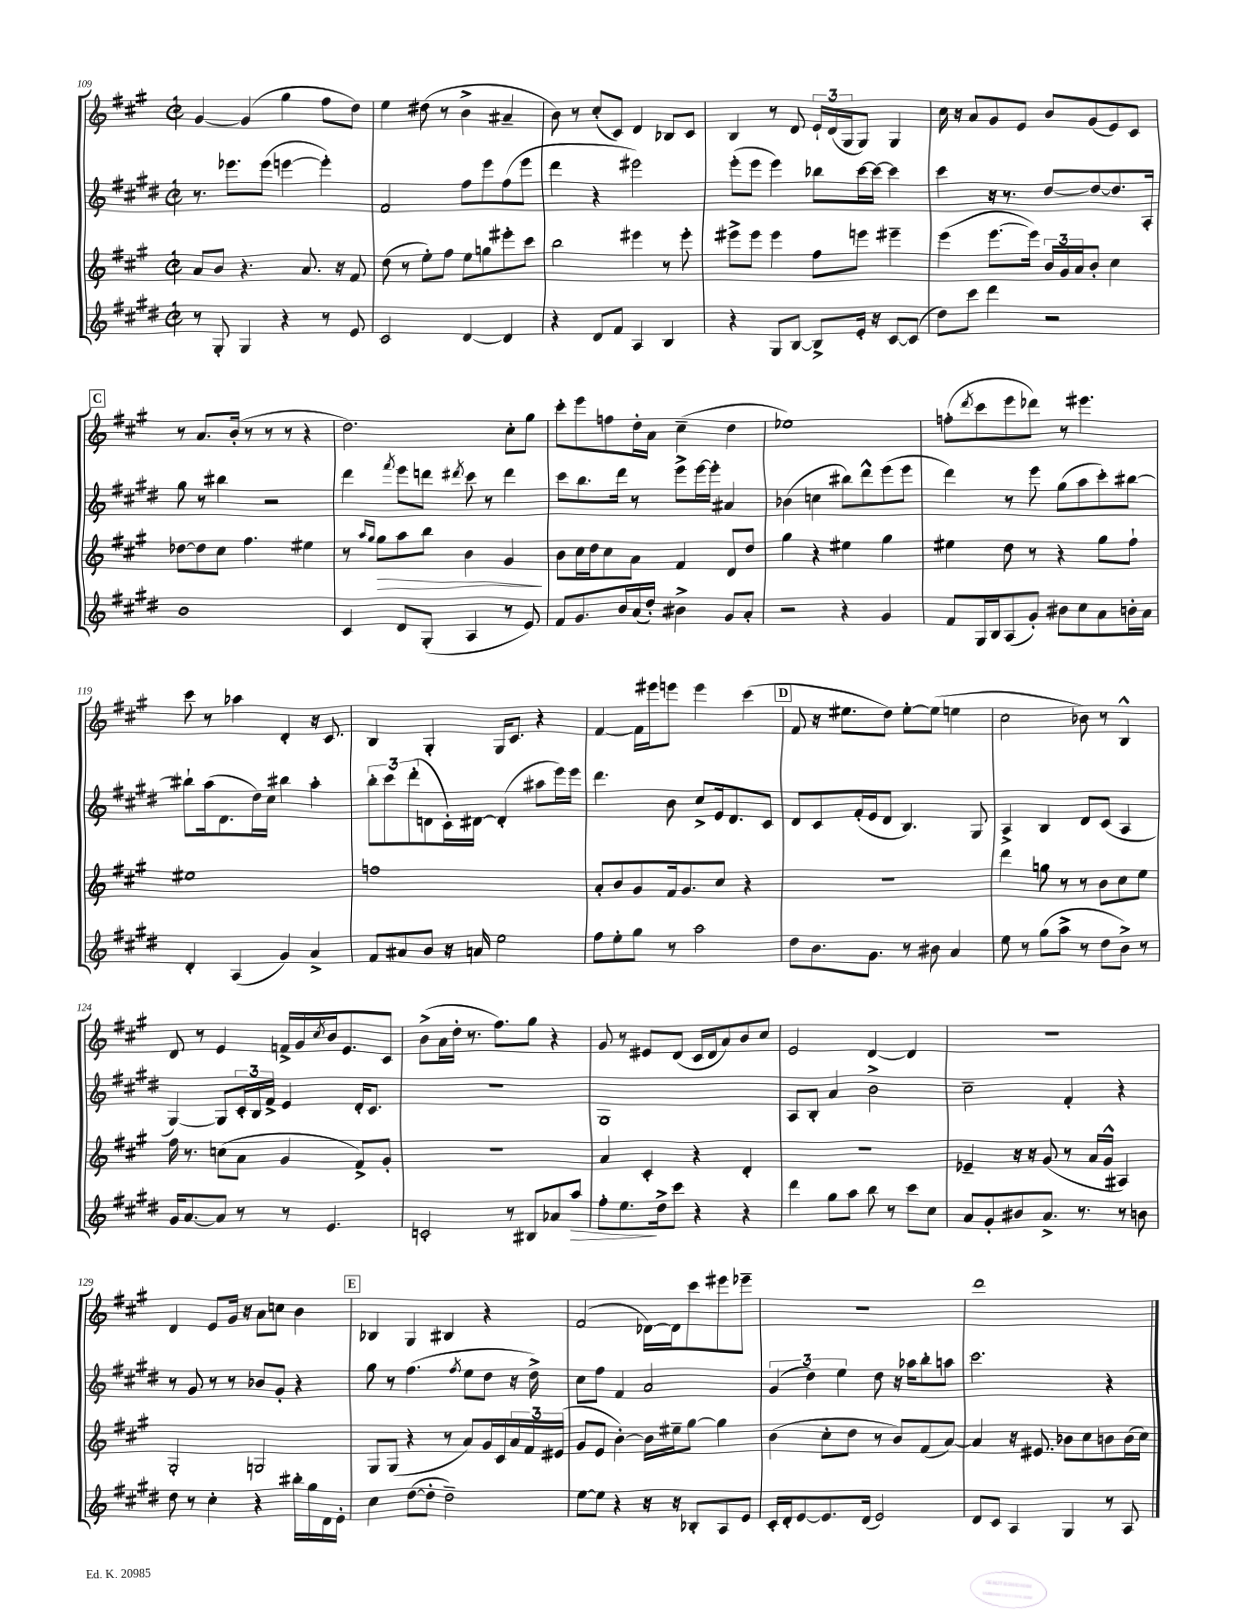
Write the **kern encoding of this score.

**kern	**dynam	**kern	**dynam	**kern	**kern
*part4	*part4	*part3	*part3	*part2	*part1
*staff4	*staff4	*staff3	*staff3	*staff2	*staff1
*clefG2	*	*clefG2	*	*clefG2	*clefG2
*k[f#c#g#d#]	*	*k[f#c#g#]	*	*k[f#c#g#d#]	*k[f#c#g#]
*M2/2	*	*M2/2	*	*M2/2	*M2/2
*met(c|)	*	*met(c|)	*	*met(c|)	*met(c|)
=109	=109	=109	=109	=109	=109
8r	.	8a/L	.	8.r	[4g#/
8G#'/	.	8b/J	.	.	.
.	.	.	.	8.eee-X\L	.
4G#/	.	4.r	.	.	(4g#/]
.	.	.	.	(8eee-\J	.
4r	.	.	.	[4eeen\	4gg#\
.	.	8.a/	.	.	.
8r	.	.	.	4eee'\])	8ff#\L
.	.	16r	.	.	.
8e/	.	8f#/	.	.	8dd\J)
=110	=110	=110	=110	=110	=110
2c#/	.	(8dd\	.	2f#/	4ee\
.	.	8r	.	.	.
.	.	8ee'\L)	.	.	(8dd#X\
.	.	8ff#\J	.	.	8r
[4d#/	.	8ee\L	.	8ff#\L	4b^\
.	.	8ggn\	.	8eee\	.
4d#/]	.	8eee#X'\	.	(8ff#\	4a#X~/
.	.	8ccc#\J	.	8eee\J	.
=111	=111	=111	=111	=111	=111
4r	.	2bb\	.	4ddd#\	8b\)
.	.	.	.	.	8r
8d#/L	.	.	.	4r	(8cc#'/L
8f#/J	.	.	.	.	8c#/J)
4A/	.	4eee#X\	.	2eee#X\)	4d/
4B/	.	8r	.	.	8B-X/L
.	.	8eee#'\	.	.	8c#/J
=112	=112	=112	=112	=112	=112
4r	.	8eee#X^\L	.	(8eee'\L	4B/
.	.	8eee#\J	.	8eee\J	.
8G#/L	.	4eee#\	.	4eee\)	8r
[8B/J	.	.	.	.	8d/
8B^/L]	.	8ff#\L	.	8bb-X\L	24e`/LL
.	.	.	.	.	(24d/
.	.	.	.	.	24G#/J
16e'/Jk	.	8eeen\J	.	[16ccc#\L	8G#/J)
16r	.	.	.	16ccc#\JJ_	.
[8c#/L	.	4eee#X~\	.	4ccc#\]	4G#/
(8c#/J]	.	.	.	.	.
=113	=113	=113	=113	=113	=113
8dd#\L)	.	(4eee\	.	4ccc#\	16cc#\
.	.	.	.	.	16r
8ccc#\J	.	.	.	.	8a/L
4ddd#\	.	[8.eee\L	.	16r	8g#/
.	.	.	.	8.r	.
.	.	.	.	.	8e/J
.	.	16eee\Jk])	.	.	.
2r	.	24b/LL	.	[8dd#/L	8b/L
.	.	24g#/	.	.	.
.	.	24a/J	.	.	.
.	.	8b'/J	.	8dd#/_	(8g#/
.	.	4cc#\	.	8.dd#/]	8e/)
.	.	.	.	.	8c#/J
.	.	.	.	16A'/Jk	.
!!LO:LB:g=z
!!LO:REH:place=s1:t=C
=114	=114	=114	=114	=114	=114
1b	.	[8dd-X\L	.	8gg#\	8r
.	.	8dd-\]	.	8r	8.a/L
.	.	8cc#\J	.	4bb#X\	.
.	.	.	.	.	(16b'/Jk
.	.	4.ff#\	.	.	8r
.	.	.	.	2r	8r
.	.	.	.	.	8r
.	.	4ee#X\	.	.	4r
=115	=115	=115	=115	=115	=115
4c#/	.	8r	.	4ddd#\	2.dd\)
.	.	16qqaa/LL	.	.	.
.	.	16qqgg#/JJ	.	.	.
!	!	!	!LO:HP:b	!	!
.	.	8gg#\L	>	.	.
.	.	.	.	8qfff#/	.
8d#/L	.	8aa\	.	8eee\L	.
(8G#'/J	.	8bb\J	.	8dddn\J	.
.	.	.	.	8qddd#X/	.
4A/	.	4b\	.	8ccc#\	.
.	.	.	.	8r	.
8r	.	4g#/	.	4ddd#\	8cc#'\L
8e/)	.	.	.	.	8gg#\J
.	.	.	]	.	.
=116	=116	=116	=116	=116	=116
8f#/L	.	8b\L	.	8ccc#\L	8ccc#'\L
8.g#/	.	16cc#\L	.	8.bb\	8eee\
.	.	16dd\J	.	.	.
.	.	8cc#\	.	.	8ffn\
16b/L	.	.	.	16ddd#\Jk	.
(16a/	.	8a\J	.	8r	16dd'\L
16dd#'/JJ)	.	.	.	.	16a\JJ
4b#X^\	.	4f#/	.	8eee^\L	(4cc#~\
.	.	.	.	[16eee\L	.
.	.	.	.	16eee'\JJ]	.
8g#/L	.	8d/L	.	4a#X/	4dd\
8a'/J	.	8dd/J	.	.	.
=117	=117	=117	=117	=117	=117
2r	.	4gg#\	.	(4b-X\	1ee-X)
.	.	4r	.	4ccn\	.
4r	.	4ee#X\	.	8bb#X\L)	.
.	.	.	.	8ddd#^^\	.
4g#/	.	4gg#\	.	(8eee\	.
.	.	.	.	8eee\J	.
=118	=118	=118	=118	=118	=118
8f#/L	.	4ee#X\	.	4ddd#\)	(8ffn'\L
.	.	.	.	.	8qddd/
16G#/L	.	.	.	.	8ccc#\
16B/J	.	.	.	.	.
(8A/	.	8dd\	.	8r	8eee\
8g#'/J)	.	8r	.	8eee\	8ddd-X\J)
8b#X\L	.	4r	.	(8gg#\L	8r
8cc#\	.	.	.	8aa\	4.eee#X\
8a\	.	8gg#\L	.	8ccc#'\)	.
16bn'\L	.	8ff#`\J	.	[8bb#X\J	.
16a\JJ	.	.	.	.	.
!!LO:LB:g=z
=119	=119	=119	=119	=119	=119
4d#'/	.	1ee#X	.	8bb#X`\L]	8ccc#\
.	.	.	.	(16aa\k	8r
.	.	.	.	8.d#\	.
(4A/	.	.	.	.	4aa-X\
.	.	.	.	16dd#\L)	.
.	.	.	.	16cc#\JJ	.
4g#/)	.	.	.	4bb#X\	4d'/
4a^/	.	.	.	4aa'\	16r
.	.	.	.	.	8.c#/
=120	=120	=120	=120	=120	=120
8f#/L	.	1ffn	.	12bb'\L	4B/
.	.	.	.	12ccc#\	.
8a#X/	.	.	.	.	.
.	.	.	.	(12ddd#'\	.
8b/J	.	.	.	8dn\	4G#'/
16r	.	.	.	16c#'\L)	.
16an/	.	.	.	[16d#X\JJ	.
2ee\	.	.	.	(4d#'/]	16G#/KL
.	.	.	.	.	8.c#/J
.	.	.	.	8aa#X\L	4r
.	.	.	.	16eee\L)	.
.	.	.	.	16eee\JJ	.
=121	=121	=121	=121	=121	=121
8ff#\L	.	8a'/L	.	4.ddd#\	[4f#/
8ee'\	.	8b/	.	.	.
8gg#\J	.	8g#/	.	.	16f#\LL]
.	.	.	.	.	16eee#X\J
8r	.	16f#/k	.	8b\	8eeen\J
.	.	8.g#/	.	.	.
2aa\	.	.	.	8cc#^/L	4eee\
.	.	8cc#/J	.	16e/k	.
.	.	.	.	8.d#/	.
.	.	4r	.	.	(4ccc#\
.	.	.	.	8c#/J	.
!!LO:REH:place=s1:t=D
=122	=122	=122	=122	=122	=122
8dd#\L	.	1r	.	8d#/L	8f#/
8.b\	.	.	.	8c#/	16r
.	.	.	.	.	8.ee#X\L
.	.	.	.	(16f#'/L	.
8.g#\J	.	.	.	16e/J	.
.	.	.	.	8d#/J	8dd\J)
8r	.	.	.	4.B/)	[8ee#'\L
8b#X\	.	.	.	.	(8ee#\J]
4a/	.	.	.	.	4een\
.	.	.	.	8G#/	.
=123	=123	=123	=123	=123	=123
8ee\	.	4ddd\	.	4A^/	2cc#\
8r	.	.	.	.	.
(8gg#\L	.	8ggn\	.	4B/	.
8aa^\J	.	8r	.	.	.
8r	.	8r	.	8d#/L	8b-X\)
8dd#\L	.	8b\L	.	(8c#/J	8r
8b^\J)	.	8cc#\	.	4A/	4B^^/
8r	.	8ee\J	.	.	.
!!LO:LB:g=z
=124	=124	=124	=124	=124	=124
16g#/KL	.	16ff#\	.	[4G#/)	8d/
[8.a/	.	8.r	.	.	.
.	.	.	.	.	8r
8a/J]	.	(8ccn\L	.	8G#/L]	4e/
8r	.	8a\J	.	24c#'/L	.
.	.	.	.	24B/	.
.	.	.	.	24f#^/JJ	.
8r	.	4g#/	.	4e/	16fn^/LL
.	.	.	.	.	16g#/
.	.	.	.	.	8qcc#/
4.e/	.	.	.	.	16b/J
.	.	.	.	.	8.e/
.	.	8f#^/L)	.	16d#'/KL	.
.	.	.	.	8.c#/J	.
.	.	8g#'/J	.	.	8c#/J
=125	=125	=125	=125	=125	=125
2cn'/	.	1r	.	1r	(8b^\L
.	.	.	.	.	16a\L
.	.	.	.	.	16dd'\JJ
.	.	.	.	.	8.r
.	.	.	.	.	8.ff#\L)
8r	.	.	.	.	.
8B#X/L	.	.	.	.	8gg#\J
8a-X/	.	.	.	.	4r
!	!LO:HP:b	!	!	!	!
8aa/J	>	.	.	.	.
=126	=126	=126	=126	=126	=126
8ff#'\L	.	4a/	.	1G#	8g#/
8.ee\	.	.	.	.	8r
.	.	4c#'/	.	.	8e#X/L
16dd#^\k	]	.	.	.	.
8ccc#\J	.	.	.	.	(8d/J
4r	.	4r	.	.	16c#/LL
.	.	.	.	.	16d/J
.	.	.	.	.	8a/)
4r	.	4d'/	.	.	8b/
.	.	.	.	.	8cc#/J
=127	=127	=127	=127	=127	=127
4ddd#\	.	1r	.	8A/L	2e/
.	.	.	.	8B'/J	.
8gg#\L	.	.	.	4a/	.
8aa\J	.	.	.	.	.
8bb\	.	.	.	2b^\	[4d/
8r	.	.	.	.	.
8ccc#\L	.	.	.	.	4d/]
8cc#\J	.	.	.	.	.
=128	=128	=128	=128	=128	=128
8a/L	.	4e-X~/	.	2cc#~\	1r
8g#'/	.	.	.	.	.
8b#X/	.	16r	.	.	.
.	.	16r	.	.	.
8.a^/J	.	(8g#/	.	.	.
.	.	8r	.	4f#'/	.
8.r	.	.	.	.	.
.	.	16a/LL	.	.	.
.	.	16g#^^/JJ	.	.	.
8r	.	4A#X/)	.	4r	.
8bn\	.	.	.	.	.
!!LO:LB:g=z
=129	=129	=129	=129	=129	=129
8dd#\	.	2G#'/	.	8r	4d/
8r	.	.	.	8g#/	.
4cc#'\	.	.	.	8r	8e/L
.	.	.	.	8r	16g#/Jk
.	.	.	.	.	16r
4r	.	2Gn/	.	8b-X/L	8a\L
.	.	.	.	8g#'/J	8ccn\J
16bb#X'\LL	.	.	.	4r	4b\
16gg#\	.	.	.	.	.
16d#\	.	.	.	.	.
16e'\JJ	.	.	.	.	.
!!LO:REH:place=s1:t=E
=130	=130	=130	=130	=130	=130
4cc#\	.	8G#/L	.	8gg#\	4B-X/
.	.	(8G#/J	.	8r	.
([8dd#\L	.	4r	.	(4.ff#\	4G#/
8dd#'\J]	.	.	.	.	.
2dd#~\)	.	8r	.	.	4B#X/
.	.	.	.	8qff#/	.
.	.	8a/L)	.	8ee\L	.
.	.	16g#/L	.	8dd#\J	4r
.	.	16c#/	.	.	.
.	.	24a/	.	16r	.
.	.	24f#/	.	.	.
.	.	.	.	16dd#^\)	.
.	.	(24e#X/JJ	.	.	.
=131	=131	=131	=131	=131	=131
[8ee\L	.	8g#/L	.	8cc#\L	(2f#/
8ee\J]	.	8e/J	.	8ff#\J	.
4r	.	[4b'\)	.	4f#/	.
16r	.	16b\LL]	.	2a/	[16d-X\LL)
16r	.	16ee#X~\J	.	.	16d-\J]
8B-X'/L	.	[8gg#\J	.	.	8ccc#\
8A/	.	4gg#\]	.	.	8eee#X\
8e/J	.	.	.	.	8eee-X~\J
=132	=132	=132	=132	=132	=132
16c#'/LL	.	(4b\	.	(6g#/	1r
16d#'/J	.	.	.	.	.
[8e/	.	.	.	.	.
.	.	.	.	6dd#\)	.
8.e/]	.	8cc#'\L	.	.	.
.	.	.	.	6ee\	.
.	.	8dd\J	.	.	.
(16d#/Jk	.	.	.	.	.
2e/)	.	8r	.	8dd#\	.
.	.	8b/L)	.	16r	.
.	.	.	.	16aa-X\KL	.
.	.	(8f#/	.	8bb'\	.
.	.	[8a/J)	.	8aan\J	.
=133	=133	=133	=133	=133	=133
8d#/L	.	4a/]	.	2.ccc#\	1ddd
8c#/J	.	.	.	.	.
4A/	.	16r	.	.	.
.	.	8.e#X/	.	.	.
4G#/	.	8b-X\L	.	.	.
.	.	8cc#\	.	.	.
8r	.	8bn\	.	4r	.
8A/	.	(16b\L	.	.	.
.	.	16cc#\JJ)	.	.	.
==	==	==	==	==	==
*-	*-	*-	*-	*-	*-
